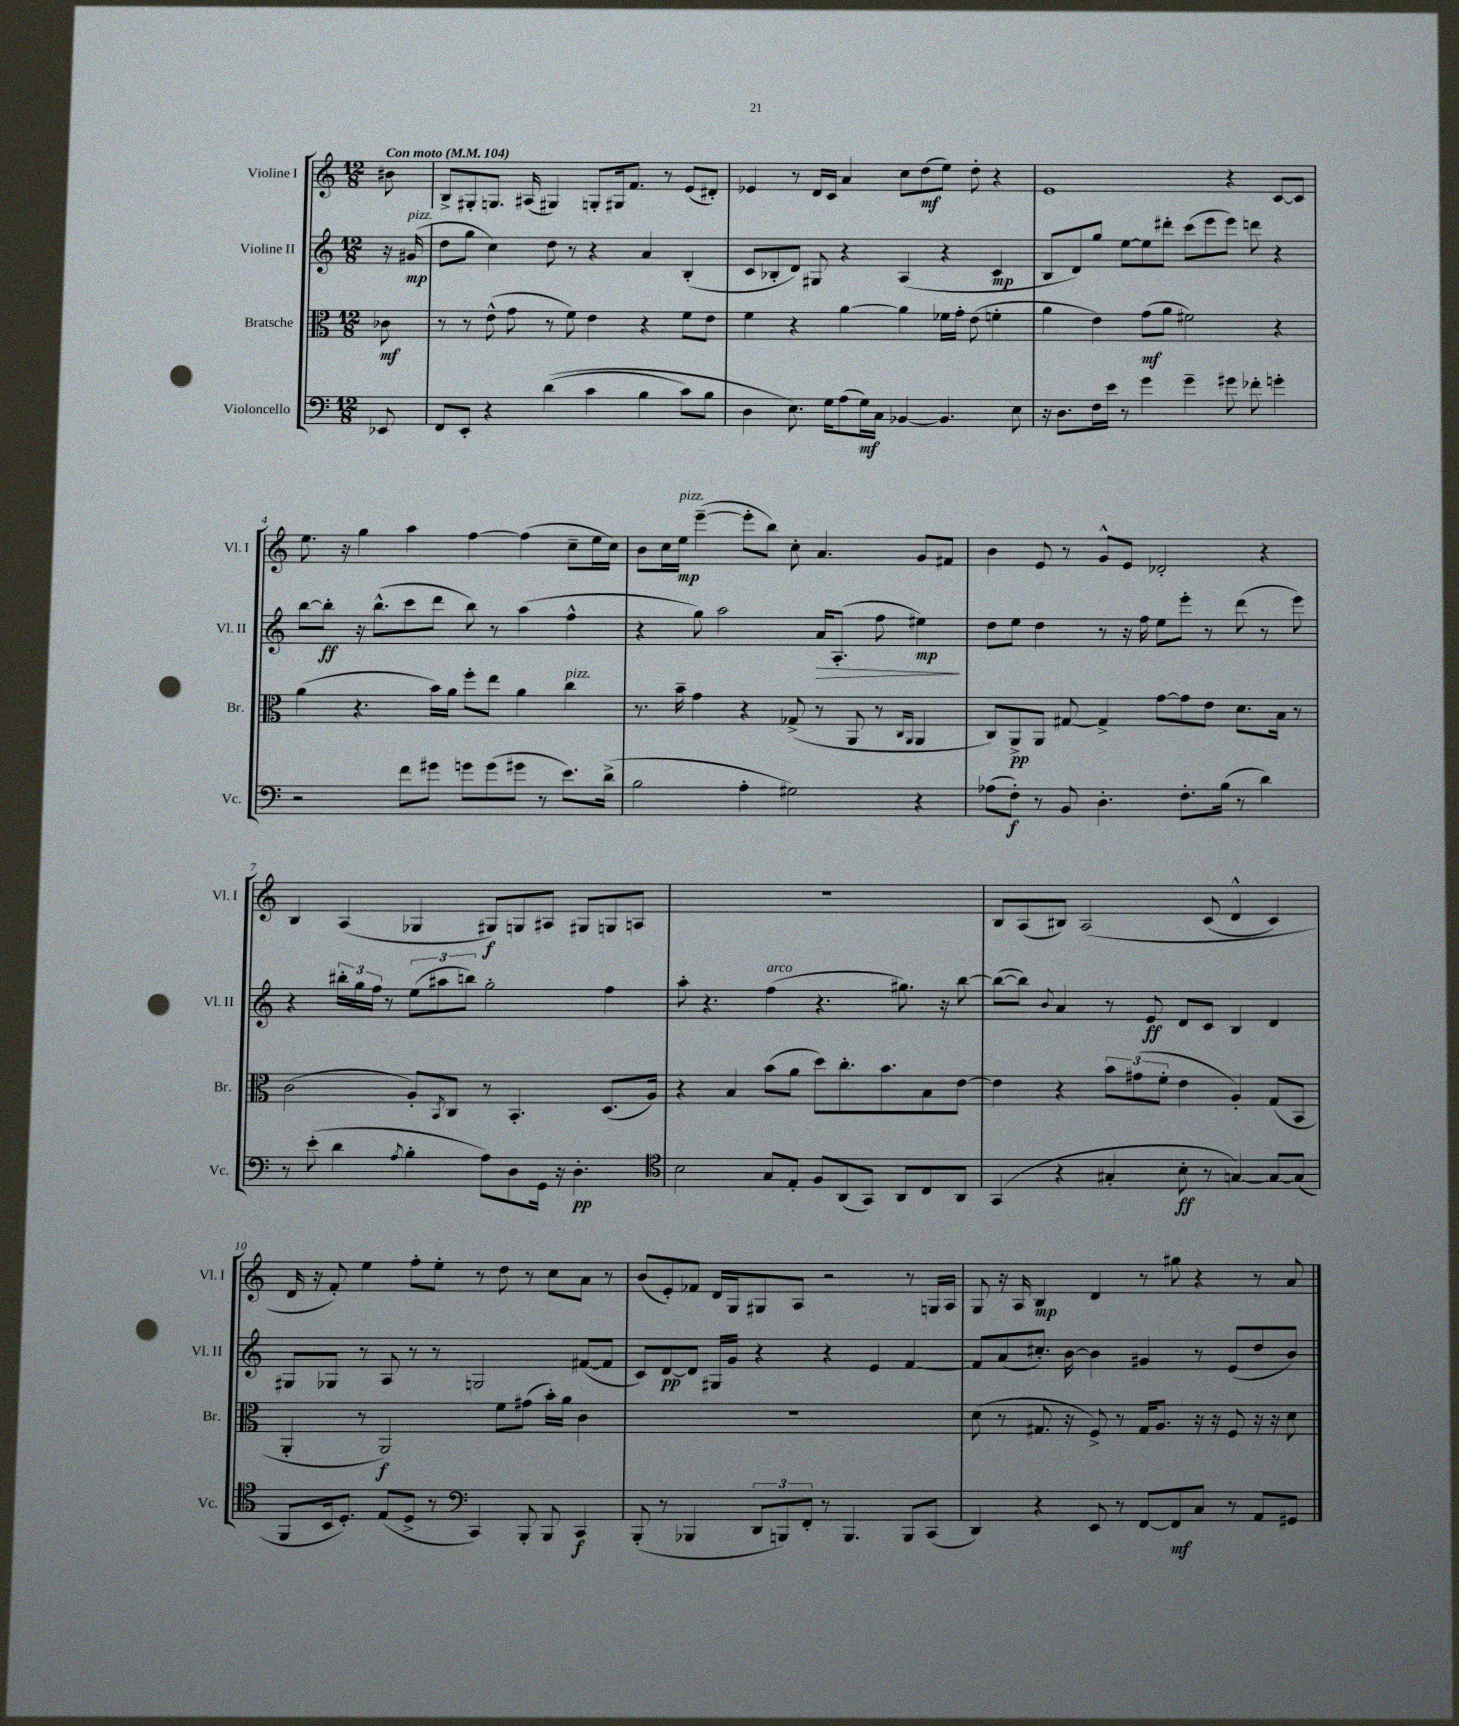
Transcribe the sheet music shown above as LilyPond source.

<<
\new StaffGroup <<
\new Staff = "s0" \with { instrumentName = "Violine I" shortInstrumentName = "Vl. I" } {
    \clef treble \key c \major \numericTimeSignature \time 12/8 \partial 8 \tempo "Con moto" 4 = 104
    bis'8 |
    b8-> gis8-. g8. ais16( gis4) g8-. gis16 f'8. r8 e'8( dis'8-.) |
    ees'4 r8 d'16 c'16 a'4 c''8 d''8\mf( e''8) d''8-. r4 |
    e'1 r4 c'8~ c'8 |
    e''8. r16 g''4 a''4 f''4~ f''4( c''8-- e''16 c''16) |
    b'8 c''16 e''16\mp^\markup { \italic "pizz." } e'''4~--( e'''8-. b''8) c''8-. a'4. g'8 fis'8 |
    b'4 e'8 r8 g'8-^ e'8 des'2-. r4 |
    b4 a4( ges4 gis8\f) g8 ais8 gis8 g8 a8 |
    R1. |
    b8 a8( bis8) a2\( c'8( d'4-^ c'4) |
    d'16 r16 f'8-.\) e''4 f''8-. e''8-. r8 d''8 r8 c''8 a'8 r8 |
    b'8( e'8-.) fes'8 d'16 g16 gis8 a8 r2 r8 g16 a16 |
    g8 r16 a16 b4\mp d'4 r8 gis''8 r4 r8 a'8 \bar "|." |
}
\new Staff = "s1" \with { instrumentName = "Violine II" shortInstrumentName = "Vl. II" } {
    \clef treble \key c \major \numericTimeSignature \time 12/8 \partial 8
    r16 gis'16\mp^\markup { \italic "pizz." }( |
    d''8 g''8 c''4) d''8 r8 r4 a'4 b4-.( |
    c'8 bes8-. d'8) gis8 r4 a4( r4 c'4\mp |
    b8 d'8) g''8 e''8~ e''8 dis'''8-. c'''8( e'''8 e'''8) d'''8 r4 |
    b''8~ b''8-.\ff r16 b''8.-^( c'''8 d'''8 b''8) r8 a''4( f''4-^ |
    r4 g''8) a''2 a'16\> a8.-.( f''8 eis''4\mp\!) |
    d''8 e''8 d''4 r8 r16 f''16 e''8 e'''8-. r8 d'''8( r8 e'''8) |
    r4 \tuplet 3/2 { bis''16-. g''16 f''16 } r8 \tuplet 3/2 { e''8( ais''8 b''8) } g''2-. f''4 |
    a''8-. r4. f''4^\markup { \italic "arco" }( r4. gis''8.) r16 b''8~ |
    b''8~( b''8) \appoggiatura { b'8 } a'4 r8 e'8\ff d'8 c'8 b4 d'4 |
    gis8 ges8 r8 a8 r8 r8 g2 fis'8~( fis'8 |
    c'8) d'8~\pp d'8 gis16 g'16 r4 r4 e'4 f'4~ |
    f'8 a'8( cis''8.-.) b'16~ b'4 gis'4 r8 e'8( d''8 b'8) \bar "|." |
}
\new Staff = "s2" \with { instrumentName = "Bratsche" shortInstrumentName = "Br." } {
    \clef alto \key c \major \numericTimeSignature \time 12/8 \partial 8
    ces'8\mf |
    r8 r8 e'8-^( g'8 r8 f'8) e'4 r4 f'8 e'8 |
    f'4 r4 a'4~ a'4 fes'16 g'16-. e'8( f'4-. |
    a'4 e'4) g'8\mf( a'8 fis'2) r4 |
    a'4( r4. b'16) a'16 f''8-. e''8 a'4 c''4^\markup { \italic "pizz." } |
    r8. b'16-- g'4 r4 ges8->( r8 a,8 r8 \grace { c16 a,16 } a,4 |
    c8) a,8->\pp a,8 gis8~ gis4-> g'8~ g'8 e'8 d'8. b16 r8 |
    c'2( a8-.) \acciaccatura { b,8 } c8 r8 b,4.-. d8.( a16) |
    r4 b4 b'8( a'8 d''8) c''8.-. b'8. b8 e'8~ |
    e'4 r4 \tuplet 3/2 { b'8 gis'8( f'8-. } e'4 a4-.) g8( b,8 |
    a,4-. r8 a,2\f) f'8 gis'8( b'16-.) a'16 c'4 |
    R1. |
    d'8( r8 gis8. r16 f8->) r8 gis16 a8. r16 r16 f8 r16 r16 d'8 \bar "|." |
}
\new Staff = "s3" \with { instrumentName = "Violoncello" shortInstrumentName = "Vc." } {
    \clef bass \key c \major \numericTimeSignature \time 12/8 \partial 8
    ees,8 |
    f,8 e,8-. r4 d'4(\( c'4 b4 c'8) b8 |
    d4 e8.\) g16 a8( g16\mf) c16 bes,4~ bes,4. e8 |
    r16 d8. f16 e'16 r8 g'4 g'4-- gis'8 fes'8-. g'4-. |
    r2 f'8 gis'8 g'8 g'8( gis'8 r8 e'8.) d'16->( |
    b2 a4-. gis2) r4 |
    aes8( f8-.\f) r8 b,8 d4.-. f8.-. b16( r8 d'4) |
    r8 e'8-.( d'4 \acciaccatura { a8 } b4-. a8) d8 g,16 r16 d4.-.\pp |
    \clef tenor b2 g8 e8-. f8 a,8( g,8) a,8 c8 a,8 |
    g,4( r4 gis4-. b8-.\ff r8 g4~) g8~ g8( |
    f,8 b,16 d8.-.) e8( d8-> r8 \clef bass c,4) b,,8-. b,,8 c,4\f |
    b,,8-.( r8 bes,,4 \tuplet 3/2 { d,8 b,,8) f,8-. } r8 b,,4. b,,8 c,8( |
    d,4) r4 e,8 r8 f,8~ f,8\mf c8 r8 a,8 gis,8 \bar "|." |
}
>>
>>
